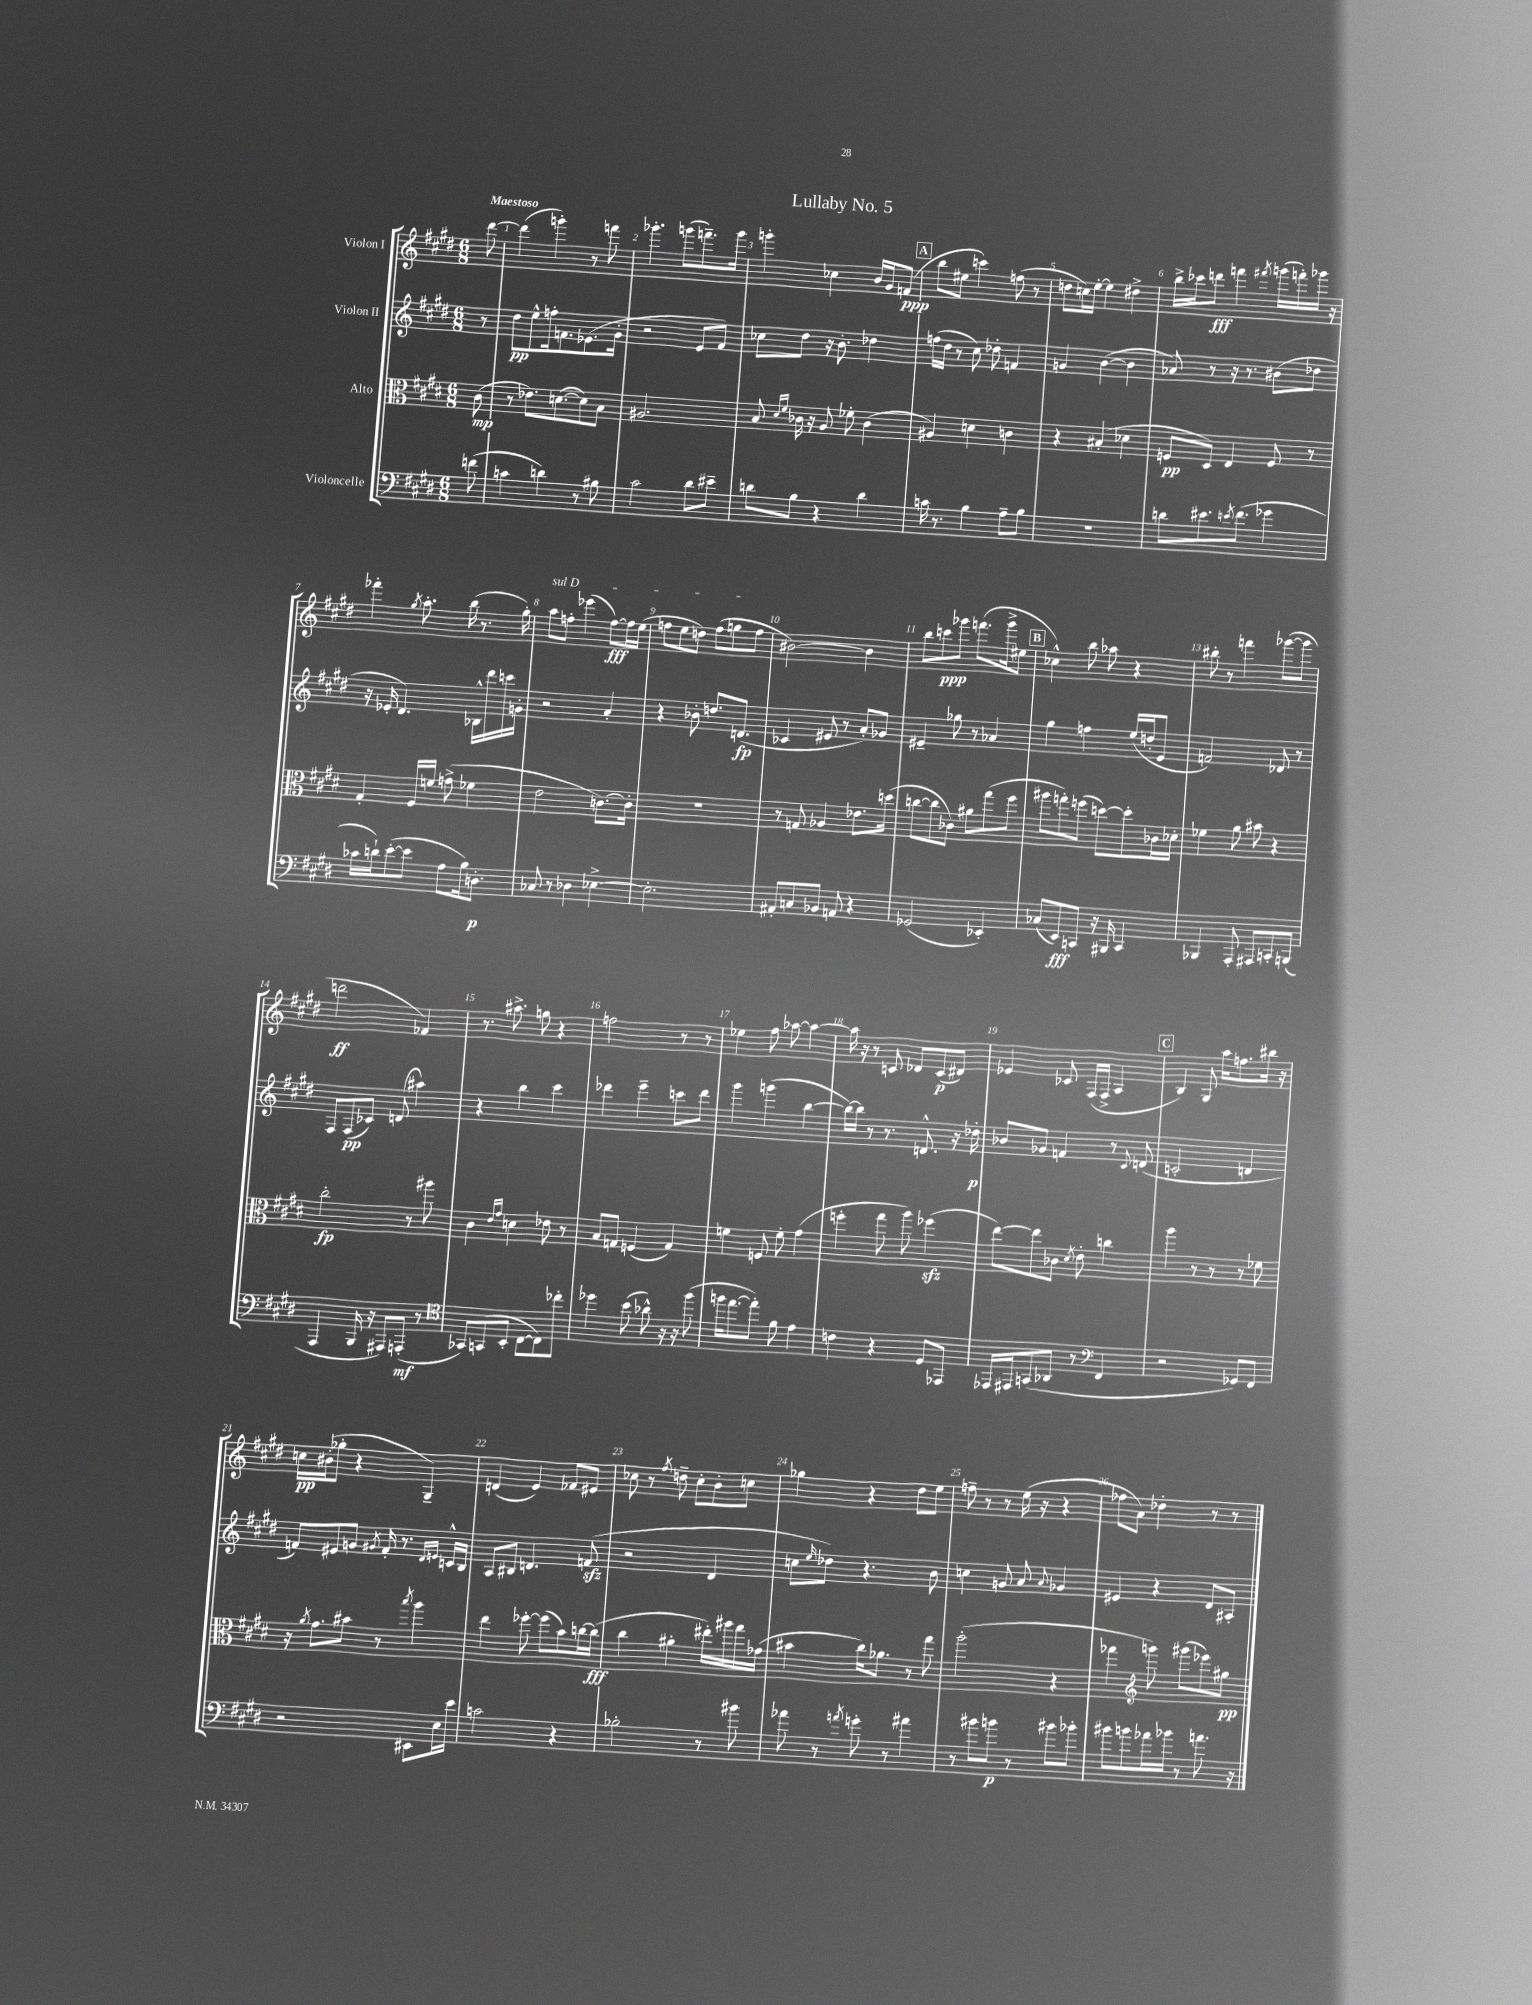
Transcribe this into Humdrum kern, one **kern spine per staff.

**kern	**kern	**kern	**kern
*staff4	*staff3	*staff2	*staff1
*clefF4	*clefC3	*clefG2	*clefG2
*k[f#c#g#d#]	*k[f#c#g#d#]	*k[f#c#g#d#]	*k[f#c#g#d#]
*M6/8	*M6/8	*M6/8	*M6/8
(8f	(8c#	8r	[8ddd#
=	=	=	=
4c	8r	8dd#	(4ddd#]
.	8.e-)	8ee^^	.
4d)	.	16ff'	4ggg')
.	([8.d	8.f	.
8r	8d])	(8.e-	8r
8B#	8B	.	8fff
.	.	16g#'	.
=	=	=	=
2c#	2.A#	2r	4.ggg-'
.	.	.	(8ggg
8d#	.	8e	8.fff~)
8e#~	.	8f#)	.
.	.	.	16ggg
=	=	=	=
8d	8B	8cc-	4ggg'
.	16qqd#	.	.
.	16qqf#	.	.
8B	16c-	8dd#	.
.	16r	.	.
4r	8A	16r	4cc-
.	.	8.b'	.
.	8f-'	.	.
4d	(4c-	4dd-	16b
.	.	.	16g#
.	.	.	(8f
=	=	=	=
16c	4A#)	(16ff	8bb
8.r	.	16dd#	.
.	.	8r	8ee#
4B	4d	8cc#)	4ccc)
.	.	8dd-'	.
8A~	4c	4f	(8ff
8B	.	.	8r
=	=	=	=
2.r	4r	4g	8dd
.	.	.	16cc)
.	.	.	[16ee'
.	(4B#'	([4b	4ee]
.	4d-	4b]	4dd#^
=	=	=	=
8d	8F	8a-)	16bb^
.	.	.	16ccc-
8.e#	8D#)	8r	8ddd
.	4E	16r	4fff
8qe	.	.	.
(8.f#	.	8.r	.
.	.	.	8qfff#
4g-	8F	(8b#	(16ggg
.	.	.	16fff')
.	8r	8dd-	16ggg-
.	.	.	16r
=	=	=	=
16c-	4G#'	16r	4fff-'
16d`)	.	16e-'	.
([8e'	.	4.d#)	.
.	.	.	8qgg#
8e]	16F#	.	8.aa'
.	16f	.	.
8A	(8g^	.	.
.	.	.	(16bb
16B)	4f-	16B-^^	8.r
8.D'	.	16ddd#	.
.	.	16ccc	.
.	.	16g'	16gg#')
=	=	=	=
8C-	2e	2r	8aa
8r	.	.	8ff'
4D-	.	.	(4eee-
[4E-^	[8.c)	4a'	[8ff)
.	.	.	16ff]
.	16c']	.	(16ee
=	=	=	=
2.E-']	2.r	4r	8ff
.	.	.	8ee
.	.	8b-'	8dd)
.	.	8.dd	(8ff
.	.	.	8gg
.	.	(8.d	.
.	.	.	8ff
=	=	=	=
8AA#'	8r	4c-	[2b#)
8C	8G	.	.
8BB-	4A-	8e#	.
8AA	.	8r	.
4r	8.e-	8a')	4b#]
.	.	8g-	.
.	(16dd	.	.
=	=	=	=
(2GG-	[8cc	4e#~	8bb
.	8cc]	.	8ccc
.	8c-)	8gg-	8ggg-
.	8a#	8r	(8.fff
4EE-')	(8gg#	4a-	.
.	.	.	16ggg-^
.	8ff#	.	8ee#
=	=	=	=
(8C-	8aa#	4gg#	4cc-^^)
8EE)	8gg')	.	.
8CC	(8ff	4ff	8bb
16r	[8dd)	.	8aa-
16BBB#	.	.	.
4CC	8dd']	(16ee	4r
.	.	16dd'	.
.	16c-	8e	.
.	16d-'	.	.
=	=	=	=
4BBB-	4f-	2f)	8bb#'
.	.	.	8r
8AAA'	8a	.	4fff
8AAA#	8b#	.	.
8CC'	4r	8d-	([8ggg-
(8BBB	.	8r	8ggg-]
=	=	=	=
4AAA	2cc#'	8F#	2ddd
.	.	(8F#	.
16BBB	.	8c-)	.
16r	.	.	.
8AAA#)	.	(8d	.
(8AAA'	8r	4aa#)	4f-)
8r	8aa#	.	.
=	=	=	=
*clefC4	*	*	*
8GG-)	4c#	4r	8.r
(8GG	.	.	.
.	.	.	8.aa#^
.	16qqe	.	.
.	16qqg#	.	.
8BB'	4d	4bb	.
[8C#	.	.	8gg
8C#])	8e-	4ccc#	4r
8cc-'	8r	.	.
=	=	=	=
4dd-	8B	4ddd-	2ff
.	8G	.	.
(8b	(4F	4eee~	.
8a-^^)	.	.	.
16r	4G)	8ccc	8r
16r	.	.	.
(8ff#	.	8ddd-	8r
=	=	=	=
16ff	4f	4ggg#	4ee-
[8.ee	.	.	.
8ee'])	8F	(4ggg	8ff#
8f#	8f'	.	[8aa-
4e	(4g#	[4bb	4aa-_
=	=	=	=
4c	4ff'	16bb_)	16aa-]
.	.	16bb]	16r
.	.	8r	8r
4r	8gg#	8.r	8c
.	8aa)	.	8d-
.	.	8.d^^	.
8D#	(4ff-	.	(8c
8EE-	.	16r	8d#)
.	.	16dd-'	.
=	=	=	=
16EE-	[8ee)	8b-	4e-
16EE#	.	.	.
(8GG	8ee]	8g-	.
8AA-	8c-	4f	8c-
.	8qd#	.	.
8r	8e'	.	(16F#
.	.	.	16F#^
*clefF4	*	*	*
4FF#	4cc	8r	4A
.	.	8qqc#	.
.	.	(8d	.
=	=	=	=
2r	4aa	2c'	4B)
.	8r	.	8G#
.	8r	.	16aa
.	.	.	8.ff
8GG-)	8r	4d	.
8FF#	8f-	.	16bb#
.	.	.	16r
=	=	=	=
2r	16r	8f)	16cc
.	8qa	.	.
.	8.g#	.	(16b#'
.	.	8e#	8gg-'
.	8b#	8g	4r
.	.	8qg#	.
.	8r	16f'	.
.	.	8.r	.
.	8qbb	.	.
8EE#	4aa	.	4G#~)
.	.	16qqd#	.
.	.	16qqe	.
16E	.	16c^^	.
16e	.	16B	.
=	=	=	=
2c	4ee	8A	(4d
.	.	8B#	.
.	[8ff-'	4.d	4e)
.	(8ff-]	.	.
4r	8b)	.	8f-
.	[16cc	(8f	8e#
.	(16cc]	.	.
=	=	=	=
2B-'	4cc#	2r	8cc-
.	.	.	8r
.	.	.	8qff#
.	4a#'	.	8dd~
.	.	.	8cc-'
8r	16ee#')	4d#	8b'
.	16aa#	.	.
8b#	16gg#	.	8cc
.	(16g-	.	.
=	=	=	=
8a-	4b#	8cc	4gg-
.	.	16qqee	.
8r	.	8dd-)	.
8qa	.	.	.
8g'	16cc#)	4.r	4r
.	8.a-	.	.
8r	.	.	.
4a#	8r	.	8dd#
.	8gg#	8b	8ee
=	=	=	=
8r	(2aa'	4cc	8ff~
8b#	.	.	8r
8b	.	8g	8r
8r	.	8a	(16ee
.	.	.	16r
.	.	8qqa	.
8b#	4r	4g-	4r
8b-'	.	.	.
=	=	=	=
8b#	4gg-	4e#	8ff-
8b	.	.	8a)
*	*clefG2	*	*
16a-	8ggg)	4r	4dd-'
16b-	.	.	.
8r	(8ggg#	.	.
8.a	8eee-)	8d#	8r
.	8gg#	8A#'	8r
16r	.	.	.
==	==	==	==
*-	*-	*-	*-
